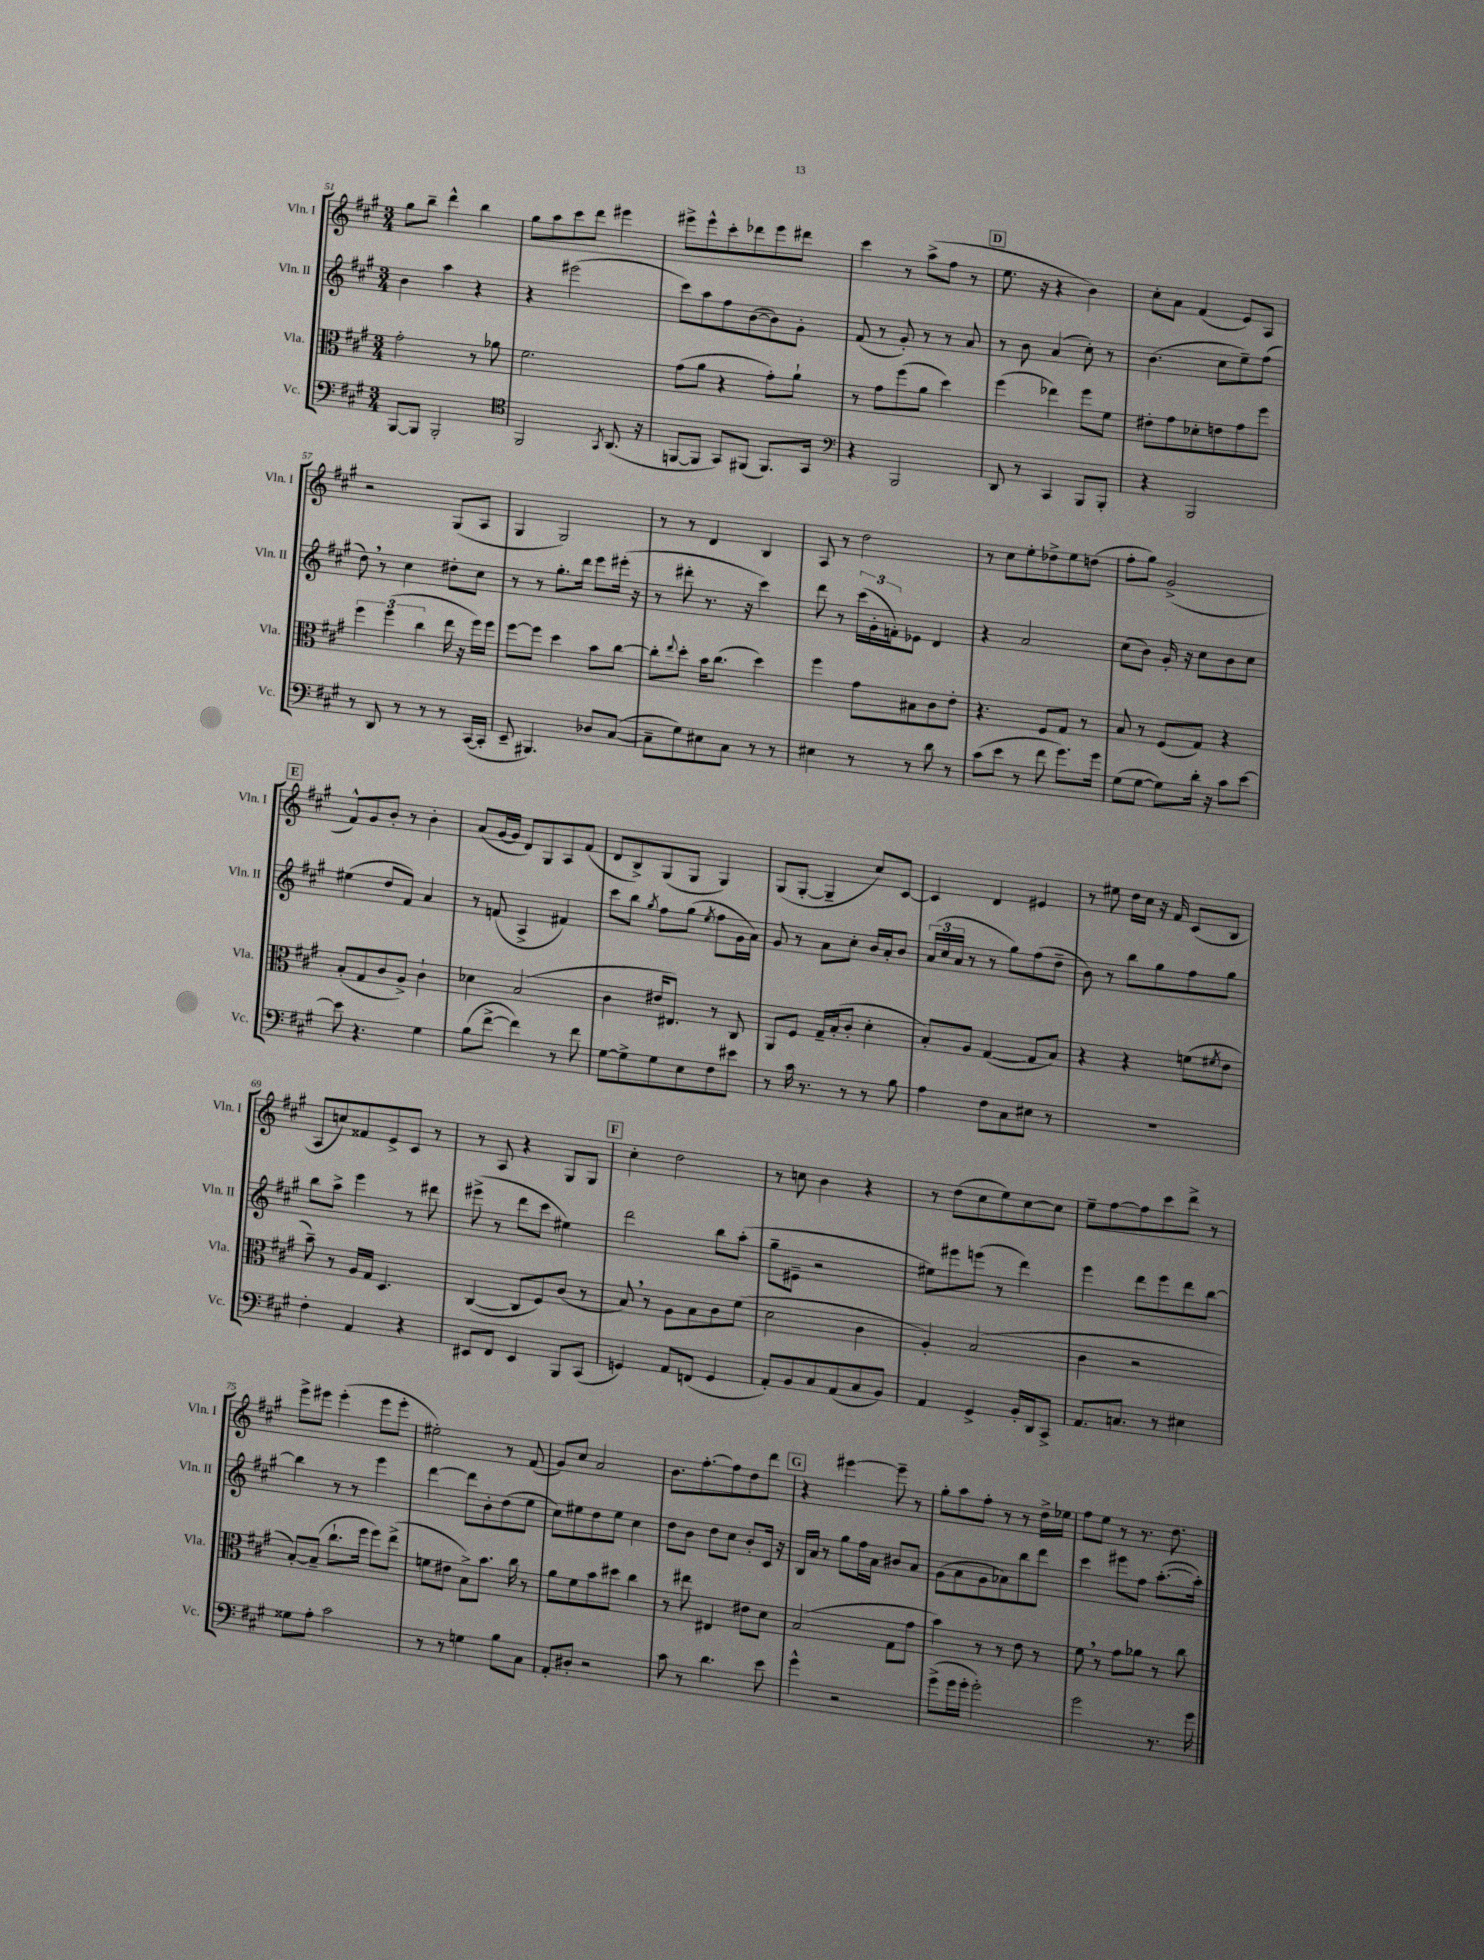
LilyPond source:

<<
\new StaffGroup <<
\new Staff = "s0" \with { instrumentName = "Vln. I" shortInstrumentName = "Vln. I" } {
    \clef treble \key a \major \numericTimeSignature \time 3/4
    gis''8 b''8-- d'''4-^ b''4 |
    gis''8 a''8 cis'''8 d'''8 eis'''4 |
    eis'''8-> eis'''8-^ cis'''8-. des'''8 eis'''8 dis'''8 |
    cis'''4 r8 a''8->( fis''8 r8 |
    \mark \markup { \box "D" } e''8. r16 r4 b'4) |
    cis''8-. a'8 fis'4( e'8) a8 |
    r2 gis8( a8 |
    gis4 gis2) |
    r8 r8 d'4 b4 |
    a8 r8 d''2 |
    r8 cis''8 e''8-. des''8-> e''8 d''8( |
    fis''8-. gis''8) gis'2->( |
    \mark \markup { \box "E" } fis'8-^) gis'8 b'8-. r8 b'4-. |
    a'8( gis'16~ gis'16 d'8) gis8 a8 fis'8( |
    d'8 b8->) gis8( gis8 gis4) |
    gis8( gis8~-. gis4-- cis''8) cis'8~ |
    cis'4 d'4 eis'4 |
    r8 eis''8 d''16 cis''16 r16 fis'16 cis'8( b8 |
    a8 c''8) fisis'8 e'8-> cis'8 r8 |
    r8 a8 r4 gis8 gis8 |
    \mark \markup { \box "F" } cis''4-. d''2 |
    r8 c''8 b'4 r4 |
    r8 d''8( cis''8 e''8) cis''8~ cis''8 |
    e''8-- fis''8~ fis''8 cis'''8 d'''8-> r8 |
    e'''8-> eis'''8 eis'''4-.( eis'''8 eis'''8-. |
    eis''2-.) r8 fis'8( |
    gis'8) cis''8 a'2 |
    b'8. fis''8.~-. fis''8 d''8 d'''8 |
    \mark \markup { \box "G" } r4 eis'''4~ eis'''8-- r8 |
    gis''8-. a''8 fis''8-. r8 r8 d''16-> ees''16 |
    fis''8 e''8 r8 r8. d''8. \bar "|." |
}
\new Staff = "s1" \with { instrumentName = "Vln. II" shortInstrumentName = "Vln. II" } {
    \clef treble \key a \major \numericTimeSignature \time 3/4
    b'4 a''4 r4 |
    r4 eis'''2( |
    cis'''8) a''8 fis''8 b'8~( b'8) gis'8-. |
    fis'8( r8 gis'8-.) r8 r8 a'8 |
    \mark \markup { \box "D" } r8 b'8 a'4( cis''8-.) r8 |
    b'4.( cis''8 e''8--) fis''8( |
    d''8) \breathe r8 cis''4 dis''8-. cis''8 |
    r8 r8 gis''8.-. d'''16 e'''8 eis'''16-.( r16 |
    r8 dis'''8-. r8. r16 cis'''4) |
    d'''8 r8 \tuplet 3/2 { cis'''16( gis'16-. f'16-.) } ees'8 d'4 |
    r4 a'2 |
    cis''8( b'8) gis'16-. r16 cis''8 b'8 cis''8 |
    \mark \markup { \box "E" } eis''4( d''8 fis'8) a'4 |
    r8 f'8( a4-> fis'4) |
    cis'''8 b''8 \acciaccatura { gis''8 } fis''8 gis''8( \acciaccatura { e''8 } fis''8 gis'16 a'16) |
    gis'8 r8 a'8 cis''8-. b'16 a'16-. b'8 |
    \tuplet 3/2 { a'16( cis''16 a'16 } r8 r8 gis''8) fis''8( d''8-- |
    b'8) r8 b''8 gis''8 fis''8 gis''8 |
    b''8 a''8-> e'''4 r8 dis'''8 |
    eis'''8->( r8 d'''8 cis'''8 eis''4) |
    \mark \markup { \box "F" } d'''2 b''8 a''8-.( |
    gis''8-- eis'8-- r2 |
    eis''8) eis'''8 e'''8( r8 d'''4) |
    e'''4 d'''8 e'''8 d'''8 b''8~ |
    b''4 r8 r8 e'''4 |
    d'''4~ d'''8 b'8-. d''8( e''8 |
    cis''8) eis''8 d''8 eis''8 cis''4 |
    d''8 b'8 d''8 cis''8 b'8-. cis'16 r16 |
    \mark \markup { \box "G" } b16 a'16 r8 gis''8 fis''16 a'16 bis'8 a'8 |
    gis'8( a'8 gis'8 aes'8) b''8 d'''8 |
    cis'''4 eis'''8 fis''8 a''8.~-.( a''16-.) \bar "|." |
}
\new Staff = "s2" \with { instrumentName = "Vla." shortInstrumentName = "Vla." } {
    \clef alto \key a \major \numericTimeSignature \time 3/4
    gis'2-. r8 aes'8 |
    fis'2. |
    gis'8( a'8 r4 gis'8-.) a'8-! |
    r8 gis'8 fis''8( a'8 d''4) |
    \mark \markup { \box "D" } fis''4( ees''4) fis''8 fis'8 |
    eis'8-. gis'8 des'8-. e'8 gis'8 fis''8 |
    \tuplet 3/2 { fis''4 fis''4( cis''4 } e''16 r16 fis''16) fis''16 |
    fis''8~ fis''8 d''4 b'8 cis''8~ |
    cis''8-. \appoggiatura { e''8 } d''8-. b'16 cis''8.( d''4) |
    fis''4 gis'8 bis8 cis'8 e'8-. |
    r4. fis8 gis8 r8 |
    b8 r8 fis8( gis8) r4 |
    \mark \markup { \box "E" } b8-.( gis8 cis'8 a8->) cis'4-! |
    des'4 b2( |
    cis'4 eis'16 eis8.) r8 cis8 |
    a,8 fis8 gis16-- b16-.( cis'8-. d'4-. |
    b8-.) a8 gis4~( gis8 b8) |
    r4 r4 f'8( \acciaccatura { fis'8 } e'8 |
    b'8--) r8 a16 gis16 d4. |
    cis4~( cis8 fis8) cis'8( r8 |
    \mark \markup { \box "F" } b8) \breathe r8 a8 b8 cis'8 fis'8( |
    d'2 cis'4 |
    a4-.) b2( |
    cis'4 r2 |
    b8~-.) b8--( cis''8.-! fis''16 fis''8) e''8->( |
    f'8 eis'8 b8->) b'8. cis''16 r8 |
    a'8 fis'8 b'8 dis''8 cis''4 |
    r8 eis''8 eis4 eis'8 d'8 |
    \mark \markup { \box "G" } b2( gis8 gis'8 |
    b'4) r8 r8 e'8 r8 |
    fis'8 \breathe r8 gis'8 aes'8 r8 cis''8 \bar "|." |
}
\new Staff = "s3" \with { instrumentName = "Vc." shortInstrumentName = "Vc." } {
    \clef bass \key a \major \numericTimeSignature \time 3/4
    b,,8~ b,,8 b,,2-. |
    \clef tenor fis,2 \acciaccatura { gis,8 } a,8.( r16 |
    f,8~ f,8 gis,8) fis,8( fis,8.) gis,16 |
    \clef bass r4 b,,2 |
    \mark \markup { \box "D" } d,8 r8 cis,4 b,,8 b,,8-. |
    r4 b,,2 |
    r8 d,8 r8 r8 r8 cis,16~( cis,16-. |
    e,8-- bis,,4.) des8 cis8~( |
    cis8-- gis8) eis8 cis8 r8 r8 |
    eis4 r8 r8 d'8 r8 |
    cis'8( e'8 r8 fis'8 gis'8.) gis'16 |
    gis8( gis8~ gis8) d'16-. r16 cis'8 e'8~ |
    \mark \markup { \box "E" } e'8 r4. gis4 |
    b8( fis'8~-> fis'4) r8 fis'8 |
    gis8~ gis8-> gis8 e8 fis8 eis'8 |
    r8 cis'16 r8. r8 r8 b8 |
    a4 fis8 cis8 eis8 r8 |
    R2. |
    fis4-. a,4 r4 |
    eis,8 fis,8 eis,4 b,,8 cis,8( |
    \mark \markup { \box "F" } g,4) a,8 f,8( g,4 |
    a,8-.) b,8 cis8 a,8( cis8 b,8) |
    a,4 gis,4-> b,16-. d,16 cis,8-> |
    a,8. c8. r8 eis4 |
    gisis8 a8-. cis'2 |
    r8 r8 g4 b8 cis8 |
    a,8-. dis8-. r2 |
    cis'8 r8 d'4. e'8 |
    \mark \markup { \box "G" } gis'4-^ r2 |
    gis'8->( gis'16 gis'16-. gis'2-.) |
    gis'2 r8. gis'16 \bar "|." |
}
>>
>>
\layout { \context { \Score currentBarNumber = #51 } }
